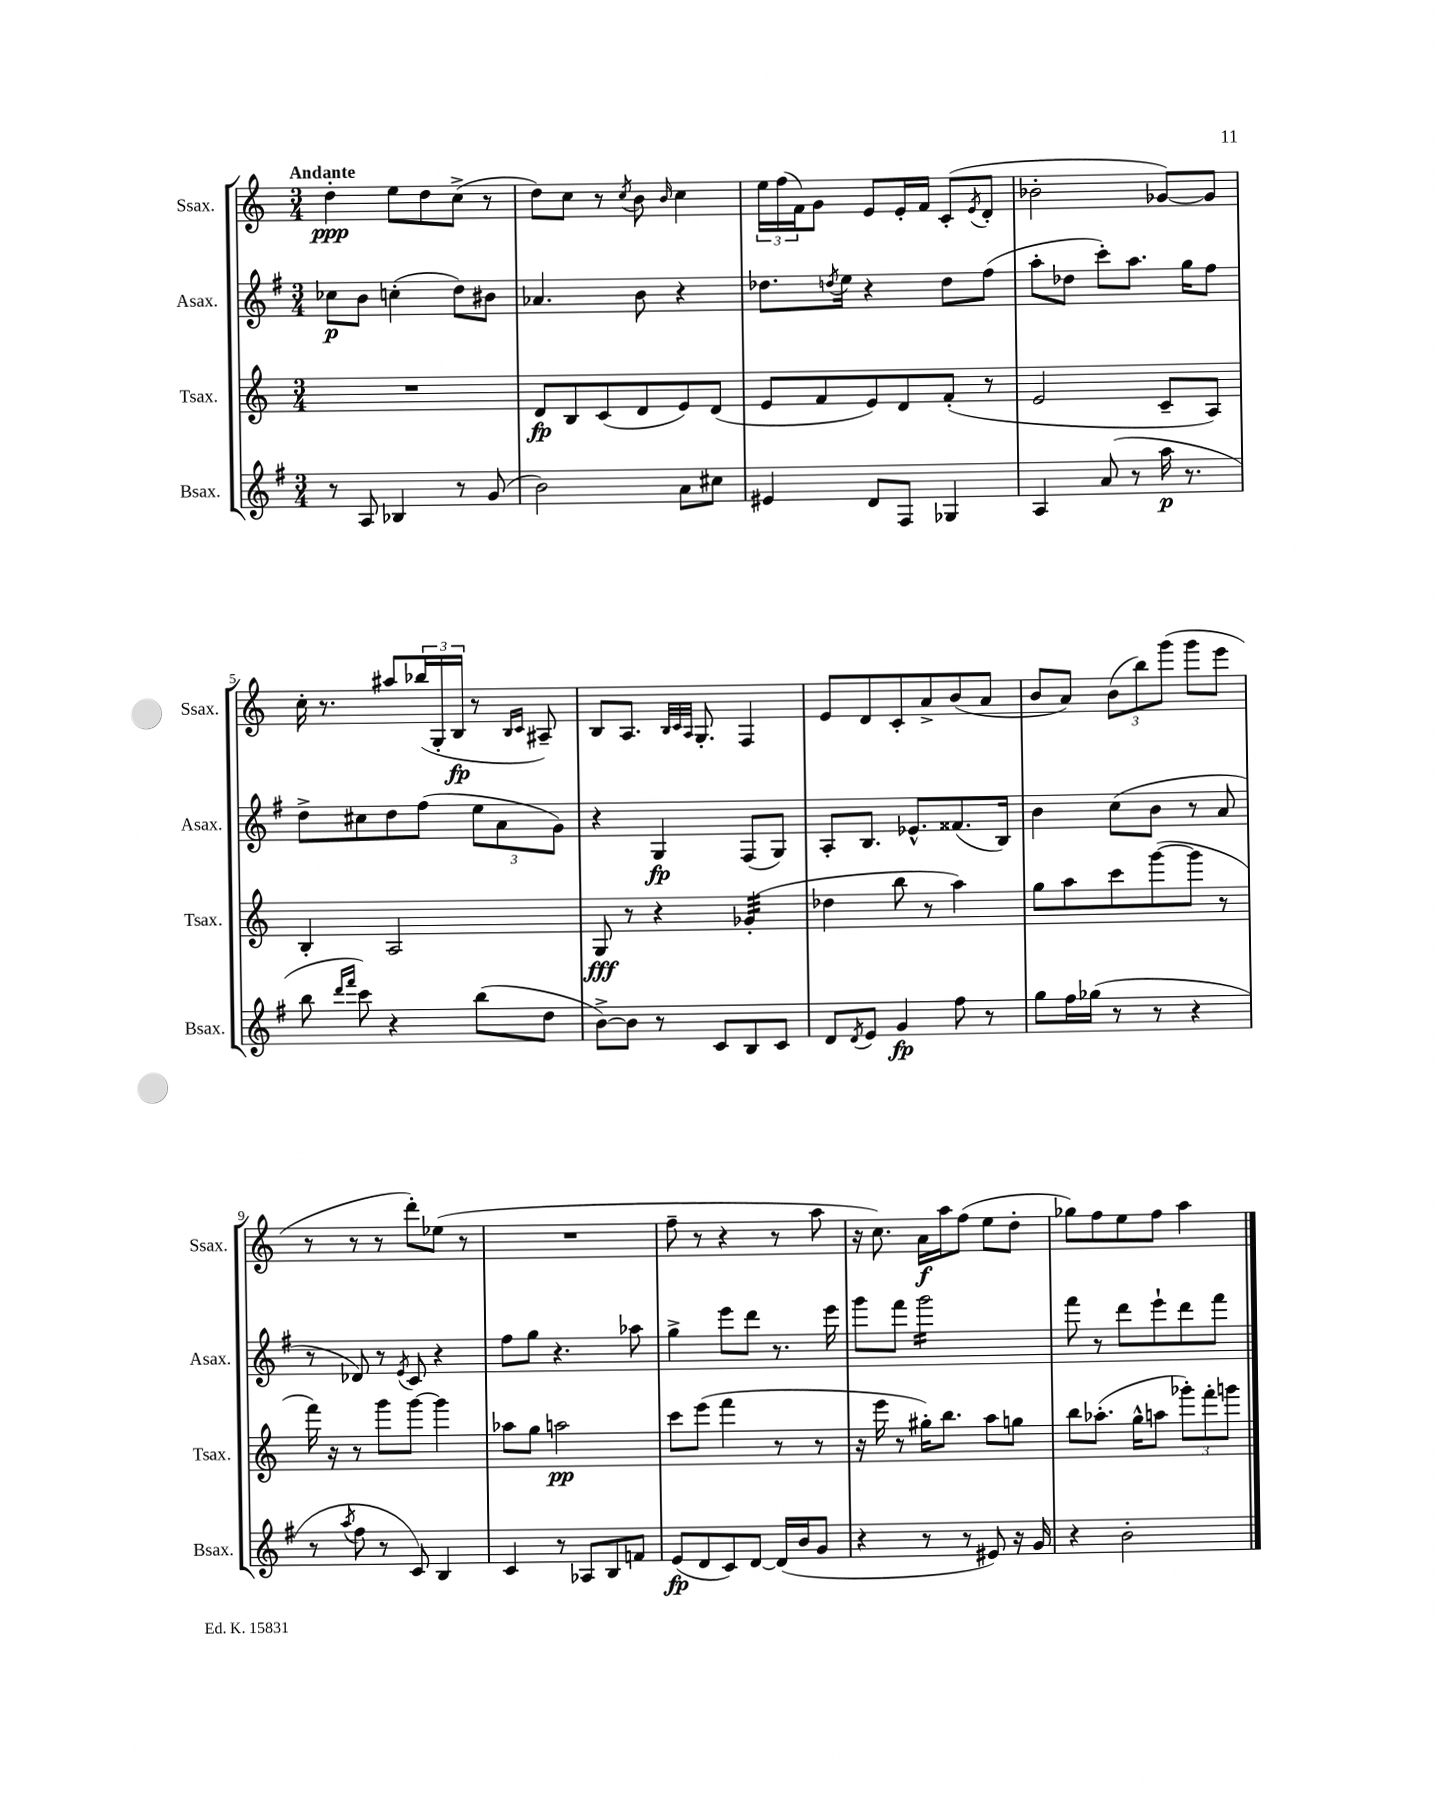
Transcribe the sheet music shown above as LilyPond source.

<<
\new StaffGroup <<
\new Staff = "s0" \with { instrumentName = "Ssax." shortInstrumentName = "Ssax." } {
    \clef treble \key c \major \numericTimeSignature \time 3/4 \tempo "Andante"
    d''4-.\ppp e''8 d''8 c''8->( r8 |
    d''8) c''8 r8 \acciaccatura { c''8 } b'8 \grace { b'16 } c''4 |
    \tuplet 3/2 { e''16 f''16( f'16) } g'8 e'8 e'16-. f'16 c'8-.( \acciaccatura { e'8 } d'8-. |
    bes'2-. ges'8~) ges'8 |
    c''16-. r8. ais''8 \tuplet 3/2 { bes''16( g16-. b16\fp } r8 \grace { b16 c'16 } ais8--) |
    b8 a8. \grace { b32 c'32 a32 } g8.-. f4 |
    e'8 d'8 c'8-. a'8-> b'8( a'8 |
    b'8 a'8) \tuplet 3/2 { b'8( b''8) g'''8( } g'''8 e'''8 |
    r8 r8 r8 d'''8-.) ees''8( r8 |
    R2. |
    f''8-- r8 r4 r8 a''8 |
    r16 c''8.) a'16\f a''16 f''8( e''8 d''8-. |
    ges''8) f''8 e''8 f''8 a''4 \bar "|." |
}
\new Staff = "s1" \with { instrumentName = "Asax." shortInstrumentName = "Asax." } {
    \clef treble \key g \major \numericTimeSignature \time 3/4
    ces''8\p b'8 c''4-.( d''8) bis'8 |
    aes'4. b'8 r4 |
    des''8. \acciaccatura { d''8 } e''16 r4 d''8 fis''8( |
    a''8-. des''8 c'''8-.) a''8. g''16 fis''8 |
    d''8-> cis''8 d''8 fis''8( \tuplet 3/2 { e''8 a'8 g'8) } |
    r4 g4\fp fis8( g8) |
    a8-. b8. ees'8.-^ fisis'8.( b16) |
    b'4 c''8( b'8 r8 a'8 |
    r8 des'8) r8 \acciaccatura { e'8 } c'8 r4 |
    fis''8 g''8 r4. aes''8 |
    g''4-> e'''8 d'''8 r8. e'''16 |
    g'''8 fis'''8 g'''2:16 |
    fis'''8 r8 d'''8 e'''8-! d'''8 fis'''8 \bar "|." |
}
\new Staff = "s2" \with { instrumentName = "Tsax." shortInstrumentName = "Tsax." } {
    \clef treble \key c \major \numericTimeSignature \time 3/4
    R2. |
    d'8\fp b8 c'8( d'8 e'8) d'8( |
    e'8 f'8 e'8) d'8 f'8-.( r8 |
    e'2 c'8-- a8) |
    b4-. a2 |
    g8\fff r8 r4 ges'4:32-.( |
    des''4 b''8 r8 a''4) |
    g''8 a''8 c'''8 g'''8~( g'''8 r8 |
    f'''16) r16 r8 g'''8 g'''8~ g'''4 |
    aes''8 g''8 a''2\pp |
    c'''8 e'''8( f'''4 r8 r8 |
    r16 e'''16 r8 gis''16-.) b''8. a''8 g''8 |
    b''8 aes''8.-.( g''16-^ a''8 \tuplet 3/2 { ges'''8-.) f'''8-. g'''8 } \bar "|." |
}
\new Staff = "s3" \with { instrumentName = "Bsax." shortInstrumentName = "Bsax." } {
    \clef treble \key g \major \numericTimeSignature \time 3/4
    r8 a8 bes4 r8 g'8( |
    b'2) a'8 cis''8 |
    eis'4 d'8 fis8 ges4 |
    a4 a'8( r8 a''16\p r8. |
    b''8 \grace { d'''16 fis'''16 } c'''8) r4 b''8( d''8 |
    b'8~->) b'8 r8 c'8 b8 c'8 |
    d'8 \acciaccatura { d'8 } e'8 g'4\fp fis''8 r8 |
    g''8 fis''16 ges''16( r8 r8 r4 |
    r8 \acciaccatura { a''8 } fis''8 r8 c'8) b4 |
    c'4 r8 aes8 b8 f'8 |
    e'8\fp( d'8 c'8) d'8~ d'16( b'16 g'8 |
    r4 r8 r8 eis'8) r16 g'16 |
    r4 b'2-. \bar "|." |
}
>>
>>
